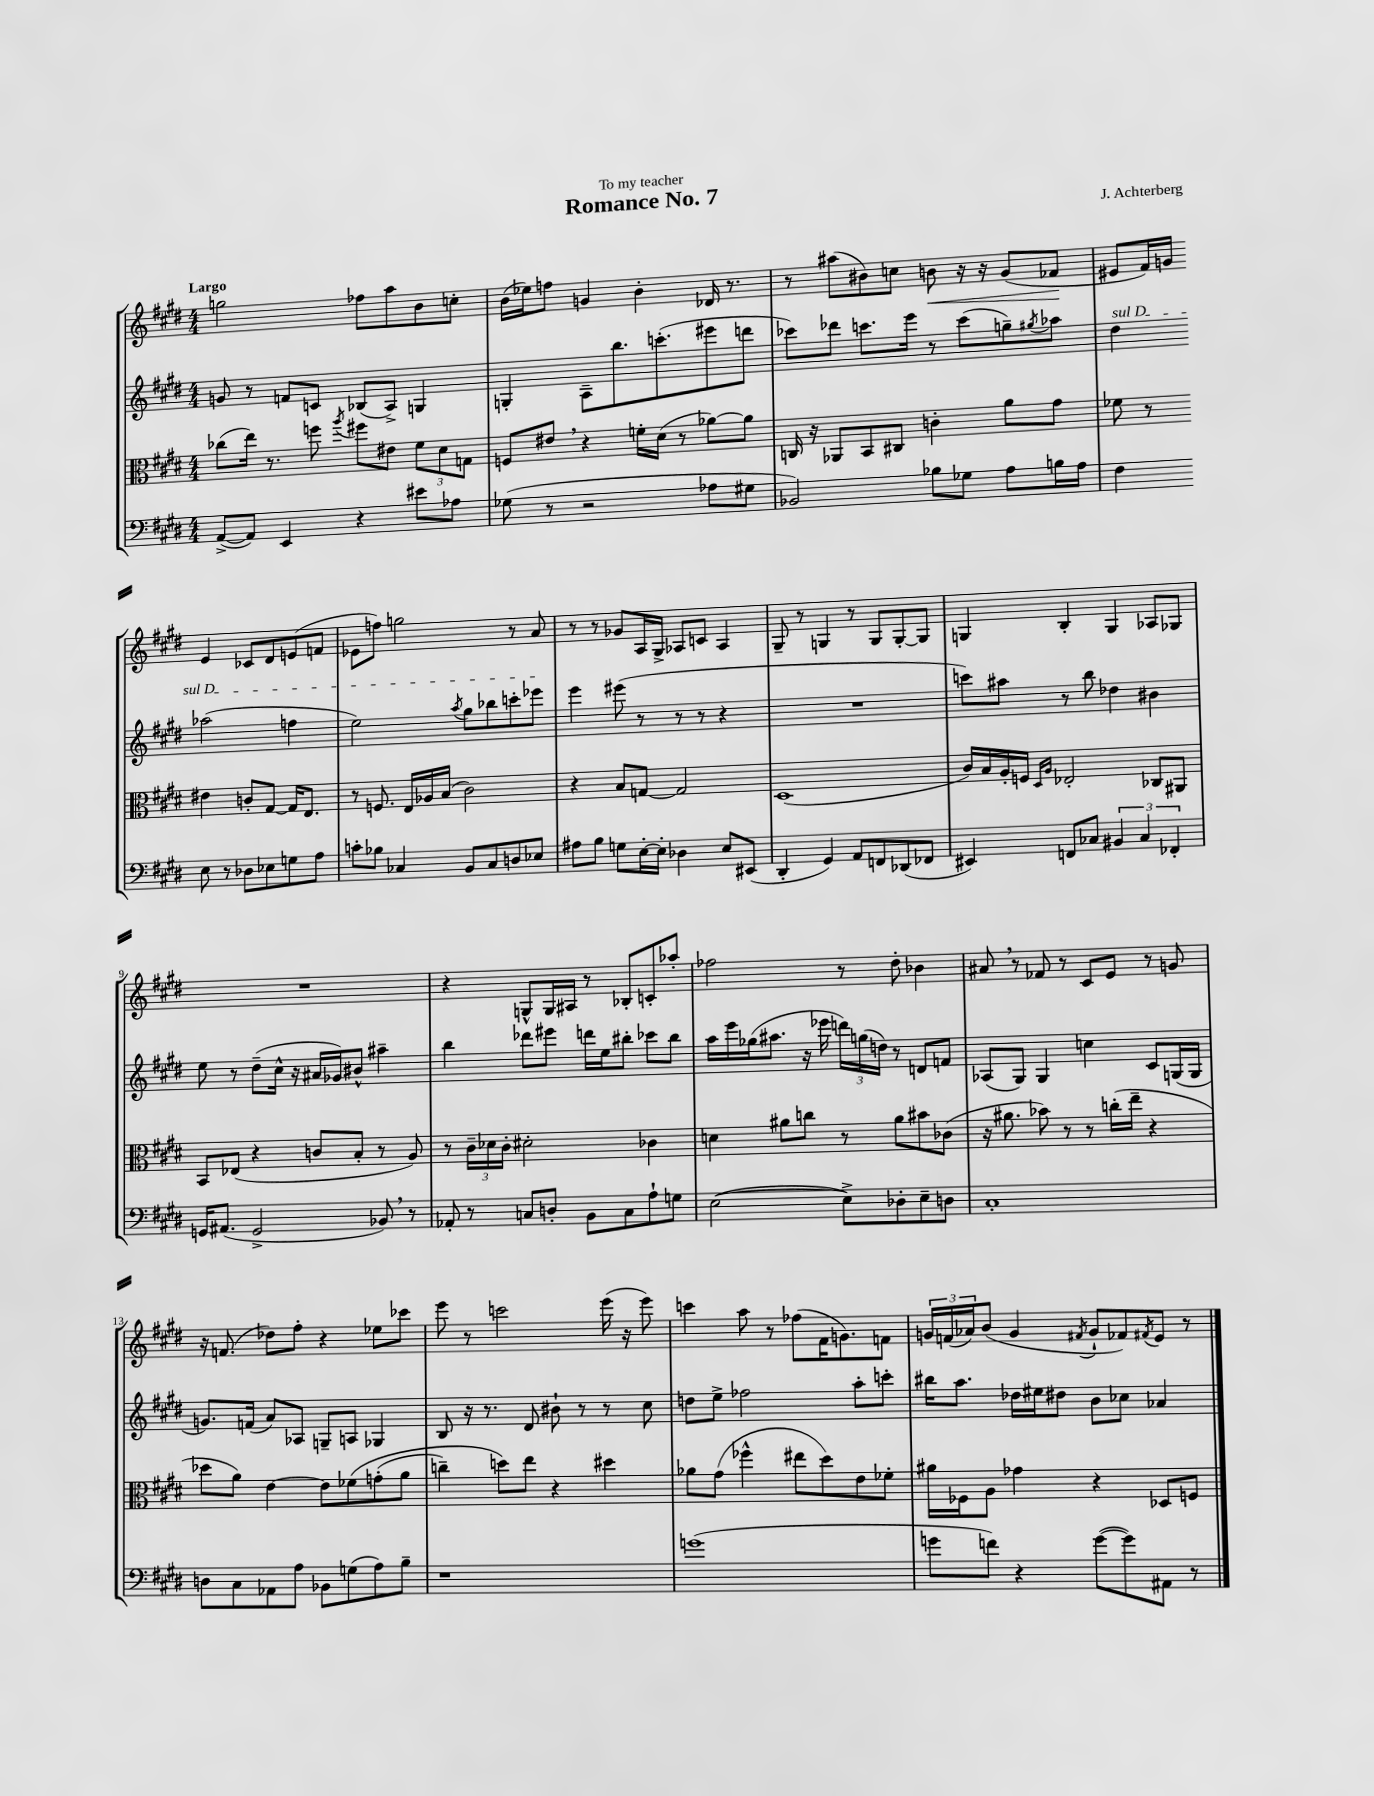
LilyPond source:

\header { title = "Romance No. 7" composer = "J. Achterberg" dedication = "To my teacher" }
<<
\new StaffGroup <<
\new Staff = "s0" {
    \clef treble \key e \major \numericTimeSignature \time 4/4 \tempo "Largo"
    g''2 fes''8 a''8 b'8 c''8-. |
    b'16( ees''16) f''8 g'4 b'4-. des'16 r8. |
    r8 ais''8( bis'8) c''8 b'8\< r16 r16 gis'8( fes'8\! |
    eis'8 fis'16) g'16 eis'4 ces'8 dis'8 e'8( f'8 |
    ees'8 f''8) g''2 r8 a'8 |
    r8 r8 ges'8 a16 gis16-> aes8 c'8 aes4 |
    gis8-- r8 g4 r8 g8 g8~-. g8 |
    g4 b4-. g4 aes8 ges8 |
    R1 |
    r4 g8-^ g16 ais16 r8 bes8-. c'8-. aes''8-. |
    fes''2 r8 dis''8-. bes'4 |
    ais'8 \breathe r8 fes'8 r8 cis'8 e'8 r8 g'8 |
    r16 f'8.( des''8) fis''8-. r4 ees''8 ces'''8 |
    e'''8 r8 c'''2 e'''16( r16 e'''8) |
    c'''4 a''8 r8 fes''8( fis'16 g'8.) f'8 |
    \tuplet 3/2 { g'16 f'16( aes'16) } b'8( g'4 \acciaccatura { fis'8 } g'8-! fes'8) \acciaccatura { fis'8 } e'8 r8 \bar "|." |
}
\new Staff = "s1" {
    \clef treble \key e \major \numericTimeSignature \time 4/4
    g'8 r8 f'8 c'8 bes8( a8->) g4 |
    g4-. a8-- b''8. c'''8.-.( eis'''8 d'''8 |
    ces'''8) des'''8 c'''8. e'''16 r8 c'''8( g''8--) \acciaccatura { gis''8 } aes''8 |
    \once \override TextSpanner.bound-details.left.text = \markup { \italic "sul D" } dis''4\startTextSpan aes''2( f''4 |
    e''2) \acciaccatura { a''8 } gis''8 bes''8 c'''8-. ees'''8\stopTextSpan |
    e'''4 eis'''8( r8 r8 r8 r4 |
    R1 |
    c'''8) ais''8 r8 b''8 des''4 bis'4 |
    e''8 r8 dis''8--( cis''16-^ r16 ais'16 ges'16) bis'8-^ ais''4-- |
    b''4 des'''8 eis'''8 d'''16 e''16 bis''8-. ces'''8 bis''8 |
    a''16 e'''16 ges''16( ais''8. r16 ees'''16 \tuplet 3/2 { d'''16) g''16( d''16) } r8 d'8 f'8 |
    aes8( gis8) gis4 c''4 cis'8 g16( g16 |
    g'8.) f'16( a'8) aes8 g8-- a8 ges4 |
    b8 r16 r8. dis'8 bis'8-! r8 r8 cis''8 |
    d''8 e''8-> fes''2 a''8-. c'''8-. |
    bis''16 a''8. des''16 eis''16 dis''8 b'8 ces''8 aes'4 \bar "|." |
}
\new Staff = "s2" {
    \clef alto \key e \major \numericTimeSignature \time 4/4
    ces''8( e''16) r8. f''8 \acciaccatura { a''8 } fis''8 eis'8 \tuplet 3/2 { fis'8 dis'8 g8 } |
    f8 eis'8 \breathe r4 f'16-. dis'16( r8 aes'8~) aes'8 |
    c16 r16 aes,8 b,8 cis8 c'4-. a'8 gis'8 |
    fes'8 r8 eis'4 c'8-. gis8~ gis16 e8. |
    r8 f8. e16 aes16 b16( cis'2) |
    r4 b8 g8~ g2 |
    dis1( |
    cis'16) b16 a16-. f16 \grace { dis16 a16 } ees2-. ces8 ais,8 |
    b,8 ees8( r4 c'8 b8-. r8 a8) |
    r8 \tuplet 3/2 { cis'16-- des'16 cis'16-. } dis'2-. ces'4 |
    d'4 ais'8 c''8 r8 ais'8 bis'8 ces'8( |
    r16 ais'8. bes'8) r8 r8 c''16-.( e''16-- r4 |
    des''8 a'8) e'4~ e'8 fes'8\( g'8-.( a'8 |
    c''4--) d''8\) e''8 r4 dis''4 |
    aes'8 gis'8( fes''4-^ eis''8 dis''8) e'8 fes'8-. |
    ais'16 fes16 a8 ges'4 r4 des8 f8 \bar "|." |
}
\new Staff = "s3" {
    \clef bass \key e \major \numericTimeSignature \time 4/4
    a,8~->( a,8) e,4 r4 eis'8 aes8 |
    ges8( r8 r2 aes8 gis8 |
    bes,2) bes8 ges8 a8 b16 a16 |
    fis4 e8 r8 des8 ees8 g8 a8 |
    c'8-. bes8 ces4 b,8 ces8 d8 ees8 |
    ais8 b8 g8 e16~-. e16-. des4 e8 eis,8( |
    dis,4-. gis,4) a,8 f,8 des,8( fes,8 |
    eis,4) f,8 ces8 \tuplet 3/2 { bis,4 ces4 fes,4-. } |
    g,16 ais,8.( g,2-> bes,8) \breathe r8 |
    aes,8-. r8 c8 d8-. b,8 c8 a8-! g8 |
    e2~( e8->) des8-. e8-- d8 |
    cis1-. |
    d8 cis8 aes,8 a8 bes,8 g8( a8) b8-- |
    r1 |
    g'1( |
    g'8 f'8) r4 g'8~( g'8) ais,8 r8 \bar "|." |
}
>>
>>
